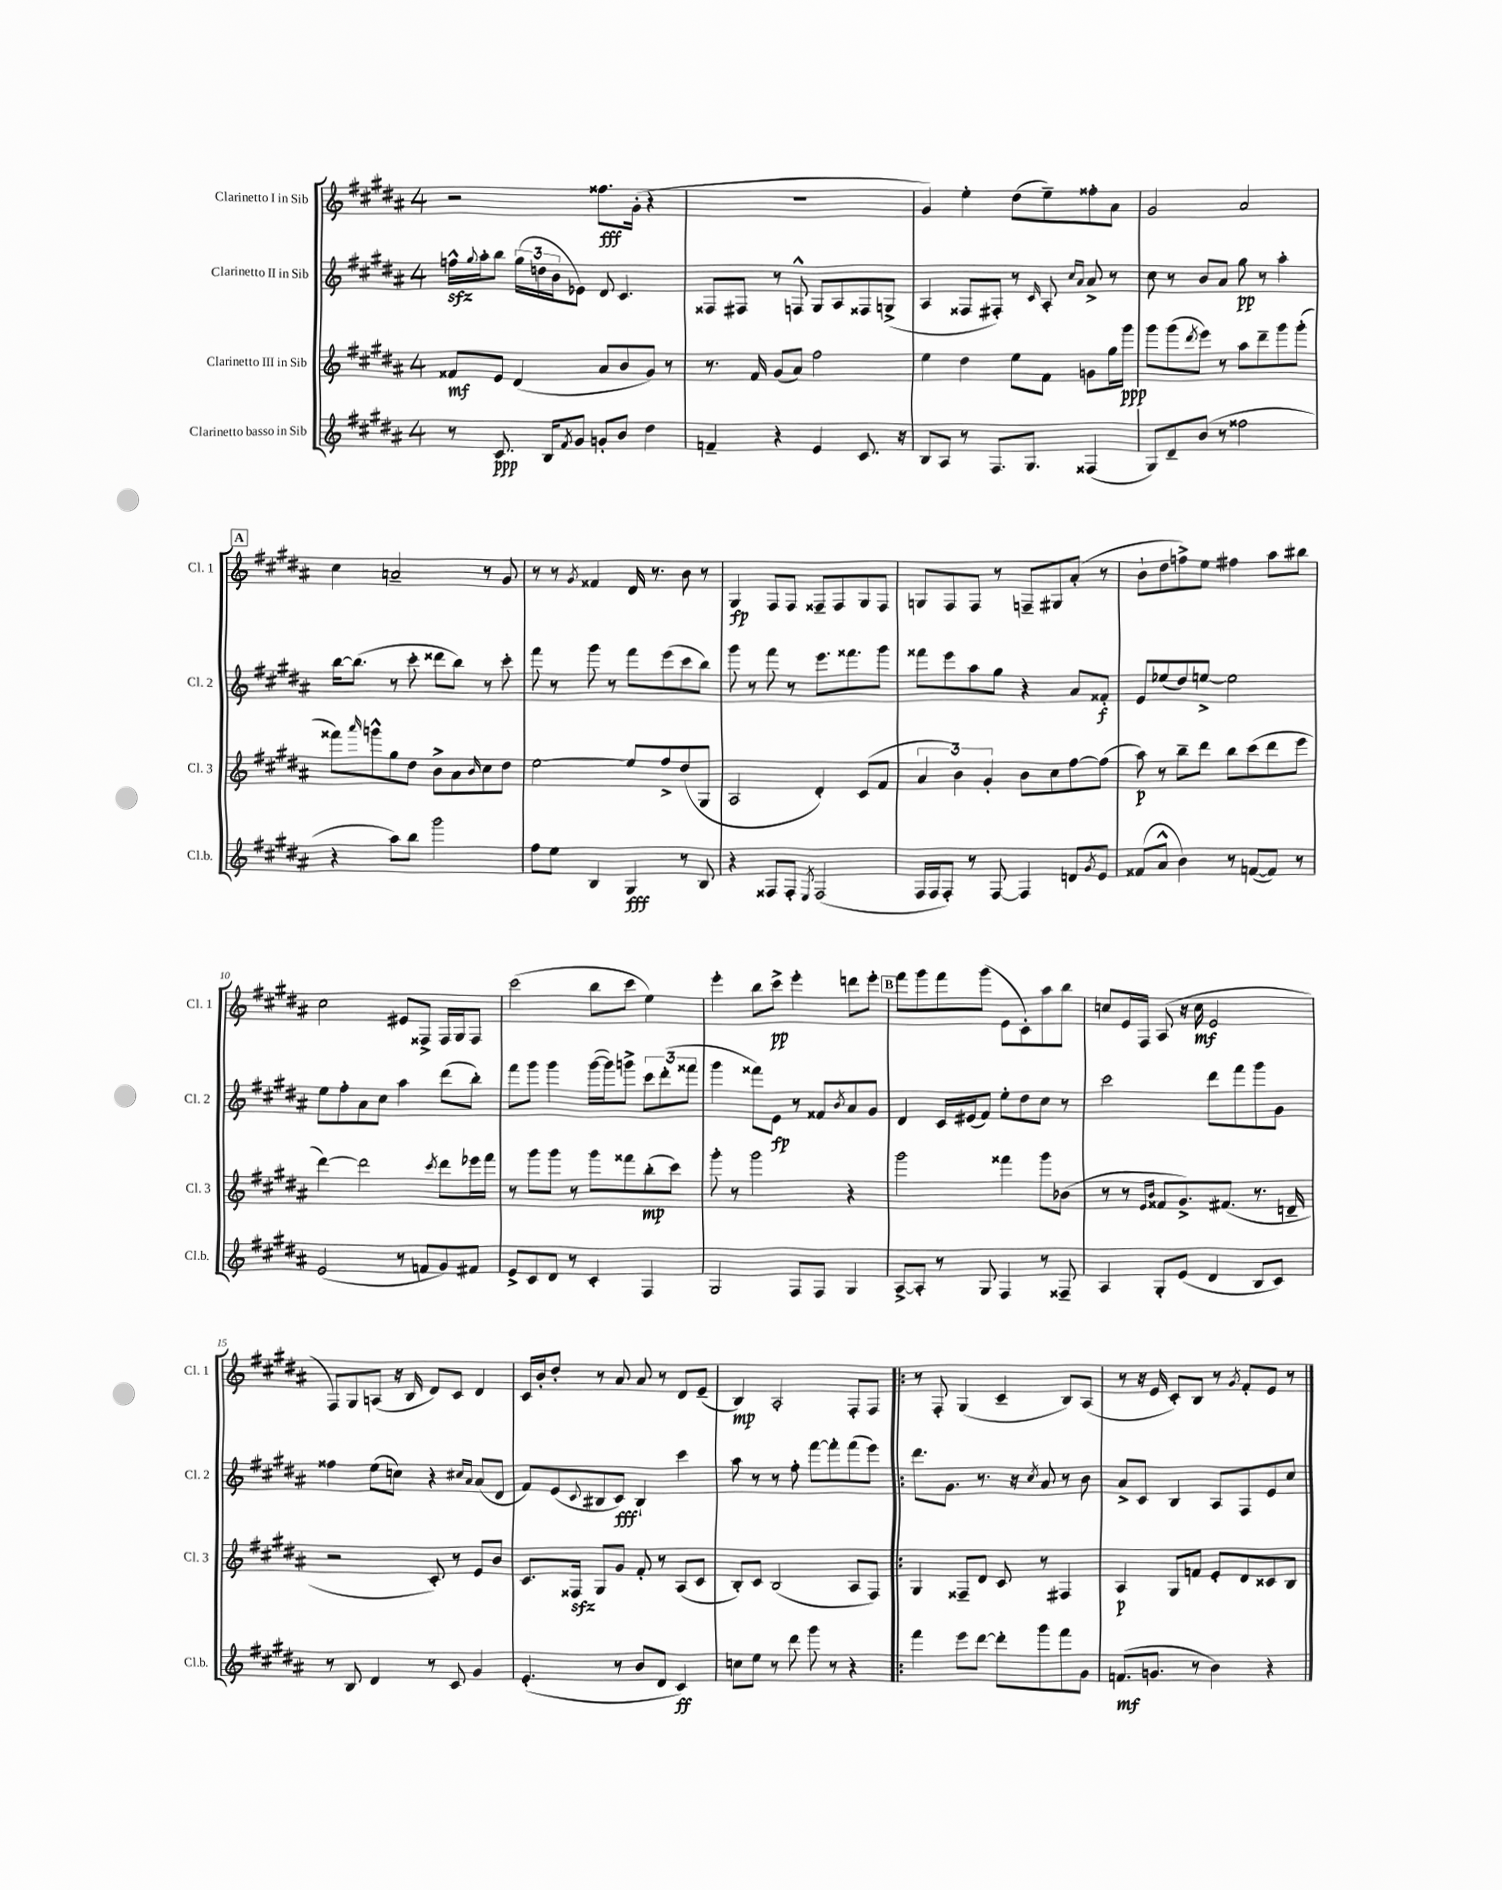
<<
\new StaffGroup <<
\new Staff = "s0" \with { instrumentName = "Clarinetto I in Sib" shortInstrumentName = "Cl. 1" } {
    \clef treble \key b \major \once \override Staff.TimeSignature.style = #'single-digit \time 4/4
    r2 fisis''8.\fff gis'16-.( r4 |
    R1 |
    gis'4) e''4-. dis''8( e''8--) fisis''8-. ais'8 |
    gis'2 ais'2 |
    \mark \markup { \box "A" } cis''4 a'2-- r8 gis'8 |
    r8 r8 \acciaccatura { gis'8 } fisis'4 dis'16 r8. b'8 r8 |
    gis4\fp fis8 fis8 fisis8-- fisis8 gis8 fisis8 |
    g8 fis8 fis8 r8 f8-- gis8 ais'8-.( r8 |
    b'8-! dis''8 f''8->) e''8 fis''4 ais''8 bis''8 |
    cis''2 eis'8 fisis8-> fisis16 gis16 fisis8 |
    cis'''2( b''8 cis'''8 e''4) |
    e'''4-. b''8 cis'''8->\pp e'''4-. d'''8 e'''8-. |
    \mark \markup { \box "B" } fis'''8 gis'''8 fis'''8 gis'''8( e'8 cis'8-.) ais''8 b''8 |
    c''8 e'16 fis16 ais8( r16 c''16\mf e'2 |
    fis8) gis8 a8( r16 b16 dis'8) cis'8 dis'4 |
    cis'16 b'16-. dis''8-. r8 ais'8 ais'8 r8 dis'8 e'8--( |
    b4\mp) ais2-. fis8-. fis8 |
    \bar ".|:" r8 fis8-. gis4( cis'4-- b8) ais8( |
    r8 r16 e'16 cis'8-.) b8 r8 \acciaccatura { gis'8 } fis'8-. e'8 r8 \bar "|." |
}
\new Staff = "s1" \with { instrumentName = "Clarinetto II in Sib" shortInstrumentName = "Cl. 2" } {
    \clef treble \key b \major \once \override Staff.TimeSignature.style = #'single-digit \time 4/4
    f''16-^\sfz \appoggiatura { gis''8 } ais''16-. b''8 \tuplet 3/2 { gis''16( d''16 b'16 } ees'8) dis'8 cis'4. |
    fisis8 fis8 r8 f8-^ gis8 ais8 fisis8 g8->( |
    ais4 fisis8 fis8-.) r8 \grace { cis'16 } ais8-. \grace { cis''16 ais'16 } ais'8-> r8 |
    cis''8 r8 b'8 ais'8 gis''8\pp r8 ais''4-. |
    \mark \markup { \box "A" } b''16~ b''8.( r8 cis'''8-. disis'''8 b''8) r8 cis'''8-. |
    fis'''8 r8 gis'''8 r8 fis'''8 e'''8( cis'''8 b''8) |
    gis'''8 r8 fis'''8 r8 e'''8. fisis'''8. gis'''8 |
    fisis'''8 e'''8 ais''8 gis''8 r4 ais'8 fisis'8-.\f |
    e'8 ees''8( dis''8) e''8~-> e''2 |
    e''8 fis''8-. ais'8 cis''8 ais''4 dis'''8( b''8-.) |
    fis'''8 gis'''8 gis'''4 gis'''16~( gis'''16) g'''8-> \tuplet 3/2 { cis'''8 dis'''8-.( fisis'''8 } |
    gis'''4 fisis'''8) e'8\fp r8 fisis'8 \acciaccatura { b'8 } ais'8 gis'8 |
    \mark \markup { \box "B" } dis'4 cis'16 eis'16( fis'8) e''8-. dis''8 cis''8 r8 |
    cis'''2 dis'''8 fis'''8 gis'''8 gis'8 |
    fisis''4 e''8( c''8) r4 \grace { cis''16 ais'16 } ais'8( dis'8 |
    fis'8) e'8( \appoggiatura { cis'8 } bis8 cis'8\fff) bis4-! cis'''4 |
    ais''8 r8 r8 fis''8-. fis'''8~ fis'''8-. fis'''8( e'''8) |
    \bar ".|:" dis'''8. gis'8. r8. r16 \acciaccatura { cis''8 } ais'8 r8 b'8 |
    ais'8-> cis'8 b4 ais8 fis8 e'8 cis''8 \bar "|." |
}
\new Staff = "s2" \with { instrumentName = "Clarinetto III in Sib" shortInstrumentName = "Cl. 3" } {
    \clef treble \key b \major \once \override Staff.TimeSignature.style = #'single-digit \time 4/4
    fisis'8\mf e'8 dis'4( ais'8 b'8 gis'8) r8 |
    r8. fis'16 gis'8( ais'8) fis''2 |
    e''4 dis''4 e''8 fis'8 g'8 gis''16 gis'''16\ppp |
    gis'''8 gis'''8( \acciaccatura { dis'''8 } e'''8) r8 ais''8 dis'''8-- gis'''8 gis'''8-.( |
    \mark \markup { \box "A" } fisis'''8) \grace { ais'''16 } g'''8-^ gis''8 dis''8 b'8-> ais'8 \grace { b'16 } cis''8 dis''8 |
    e''2~ e''8 fis''8-> dis''8( gis8 |
    ais2 dis'4-.) cis'8( fis'8 |
    \tuplet 3/2 { ais'4 b'4) gis'4-. } b'8 cis''8 fis''8~ fis''8( |
    ais''8\p) r8 b''8-- dis'''8 b''8 cis'''8( dis'''8 e'''8 |
    dis'''4~) dis'''2 \acciaccatura { cis'''8 } dis'''8 ees'''16 fis'''16 |
    r8 gis'''8 gis'''8 r8 gis'''8 fisis'''8 b''8-.\mp( cis'''8) |
    gis'''8-. r8 gis'''2 r4 |
    \mark \markup { \box "B" } gis'''2 fisis'''4 gis'''8 bes'8( |
    r8 r8 \grace { e'16 b'16 } fisis'8 gis'8.->) fis'8.( r8. d'16-- |
    r2 cis'8-.) r8 e'8 b'8 |
    cis'8. fisis16\sfz gis8 gis'8 fis'8-. r8 ais8( cis'8 |
    b8-.) cis'8 b2( ais8 fis8) |
    \bar ".|:" gis4 fisis8-- dis'8 cis'8 r8 fis4 |
    ais4\p gis8 f'8 e'8-. dis'8 cisis'8 b8 \bar "|." |
}
\new Staff = "s3" \with { instrumentName = "Clarinetto basso in Sib" shortInstrumentName = "Cl.b." } {
    \clef treble \key b \major \once \override Staff.TimeSignature.style = #'single-digit \time 4/4
    r8 cis'8.\ppp b16 \acciaccatura { fis'8 } gis'8 g'8-. b'8 dis''4 |
    f'4-- r4 e'4 cis'8. r16 |
    b8 ais8 r8 fis8. gis8. fisis4( |
    gis8) dis'8-- b'8( r8 fisis''2 |
    \mark \markup { \box "A" } r4 ais''8) b''8 gis'''2 |
    fis''8 e''8 b4 gis4\fff r8 b8 |
    r4 fisis8 fisis8-. \acciaccatura { e8 } fisis2( |
    fis16 fis16 fis8-.) r8 fis8~ fis4 d'8 \acciaccatura { gis'8 } e'8 |
    fisis'8( ais'8-^ b'4) r8 f'8~( f'8) r8 |
    e'2( r8 f'8 gis'8) fis'8 |
    e'8-> cis'8 dis'8 r8 cis'4-. fis4 |
    gis2 fis8 fis8 gis4 |
    \mark \markup { \box "B" } ais8~-> ais8-. r8 gis8 fis4 r8 fisis8-- |
    ais4 gis8-. e'8( dis'4 b8 cis'8) |
    r8 b8 dis'4 r8 cis'8 gis'4 |
    e'4.-.( r8 b'8 dis'8 cis'4\ff) |
    c''8 e''8 r8 dis'''8 gis'''8 r8 r4 |
    \bar ".|:" fis'''4 e'''8 dis'''8~ dis'''8-. gis'''8 fis'''8 gis'8 |
    f'8.\mf( g'8. r8 b'4) r4 \bar "|." |
}
>>
>>
